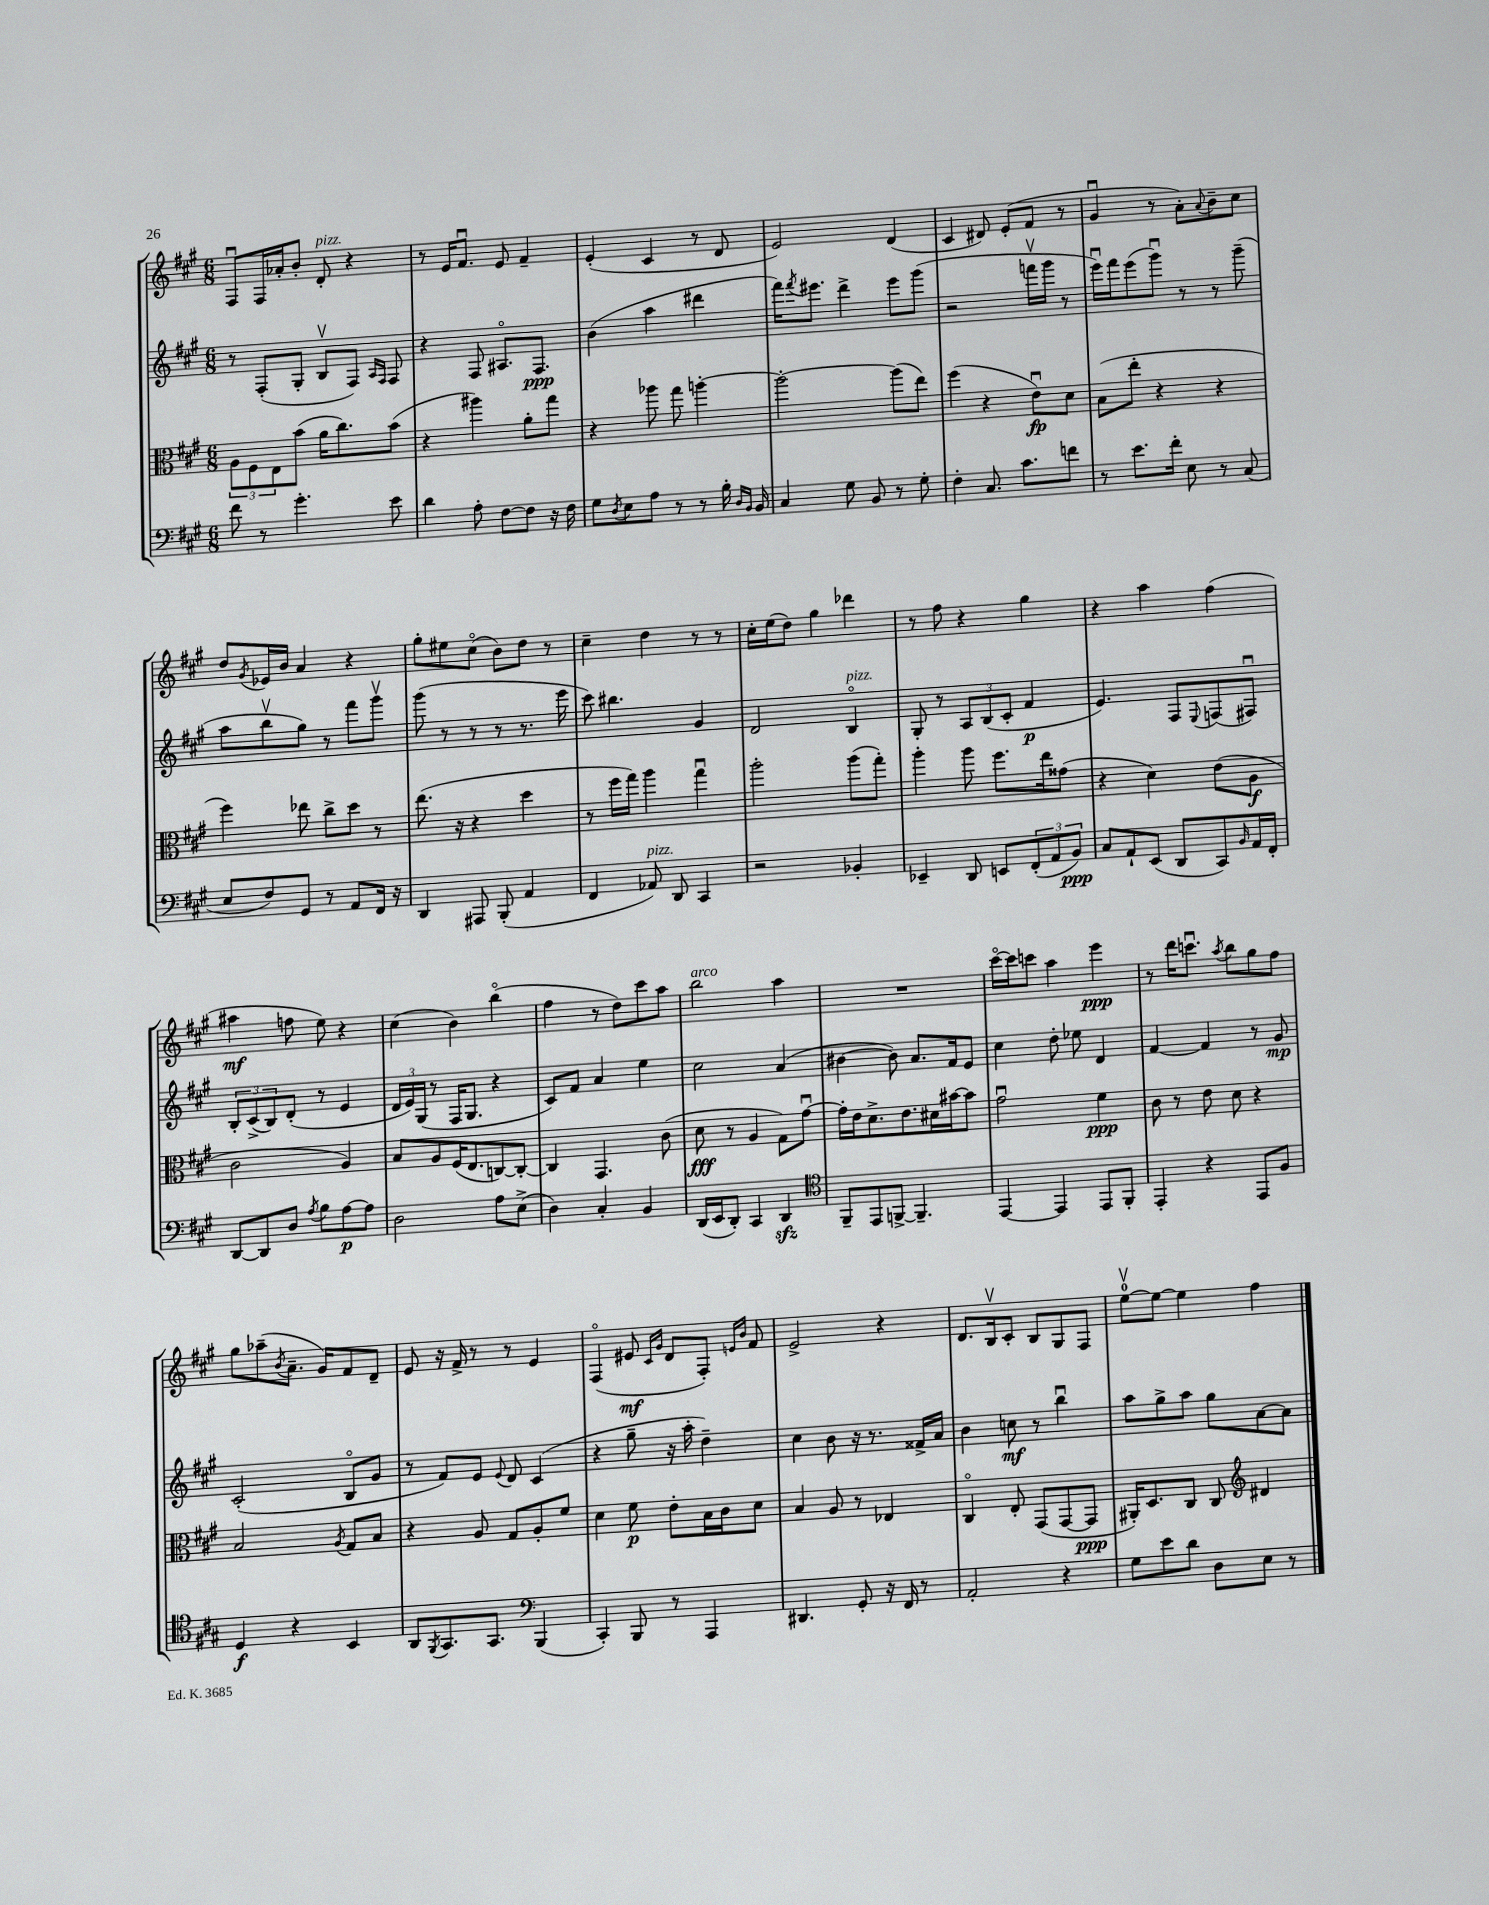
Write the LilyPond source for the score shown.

<<
\new StaffGroup <<
\new Staff = "s0" {
    \clef treble \key a \major \numericTimeSignature \time 6/8
    fis8\downbow fis16 aes'16-. b'8-. d'8-.^\markup { \italic "pizz." } r4 |
    r8 e'16 fis'8.\downbow e'8 fis'4-- |
    e'4-.( cis'4 r8 d'8 |
    e'2) d'4( |
    cis'4 dis'8) e'8-.( fis'8 r8 |
    gis'4\downbow r8 a'8-.) \appoggiatura { a'8 } b'8-- cis''8 |
    d''8 \acciaccatura { gis'8 } ees'16 b'16 a'4 r4 |
    gis''8-. eis''8 cis''8\flageolet( b'8) d''8 r8 |
    cis''4-- d''4 r8 r8 |
    cis''16-. e''16( d''8) gis''4 des'''4 |
    r8 fis''8 r4 gis''4 |
    r4 a''4 fis''4( |
    ais''4\mf f''8 e''8) r4 |
    cis''4( b'4) b''4\flageolet( |
    fis''4 r8 d''8) cis'''8 a''8 |
    b''2^\markup { \italic "arco" } a''4 |
    R2. |
    cis'''16~\flageolet cis'''16 c'''8 a''4 e'''4\ppp |
    r8 d'''16 c'''8.\downbow \acciaccatura { a''8 } b''8 gis''8 fis''8 |
    gis''8 aes''8--( \acciaccatura { b'8 } a'8.-- gis'16) fis'8 d'8-- |
    e'8 r16 fis'16-> r8 r8 e'4 |
    fis4\flageolet( eis'8\mf \grace { cis'16 gis'16 } d'8 fis8-.) \grace { e'16 b'16 } fis'8 |
    e'2-> r4 |
    d'8. b16\upbow cis'8-. b8 gis8 fis8 |
    e''8-0~\upbow e''8~ e''4 fis''4 \bar "|." |
}
\new Staff = "s1" {
    \clef treble \key a \major \numericTimeSignature \time 6/8
    r8 fis8-.( gis8-. b8\upbow fis8) \grace { a16 fis16 } fis8 |
    r4 fis8 ais8.\flageolet fis8.\ppp |
    b'4( a''4 dis'''4 |
    fis'''16) \acciaccatura { fis'''8 } eis'''8. d'''4-> eis'''8 gis'''8( |
    r2 f'''16\upbow gis'''16 r8 |
    e'''16\downbow) fis'''16 e'''8( gis'''8\downbow) r8 r8 gis'''8--( |
    a''8 b''8\upbow gis''8) r8 fis'''8 gis'''8\upbow |
    gis'''8( r8 r8 r8 r8. e'''16 |
    cis'''8) bis''4. gis'4 |
    d'2 b4\flageolet^\markup { \italic "pizz." } |
    gis8-. r8 \tuplet 3/2 { a8 b8( cis'8-. } fis'4\p |
    e'4.) fis8 \appoggiatura { e8 } f8( fis8\downbow) |
    \tuplet 3/2 { b8-. cis'8->( b8) } d'8-.( r8 e'4 |
    \tuplet 3/2 { d'16 e'16) gis16( } r8 fis16 gis8. r4 |
    cis'8) fis'8 a'4 e''4 |
    cis''2 a'4( |
    bis'4~ bis'8) a'8. fis'16 e'8 |
    cis''4 d''8-. ees''8 d'4 |
    fis'4~ fis'4 r8 gis'8\mp |
    cis'2-.( b8\flageolet gis'8 |
    r8 fis'8) e'8 \appoggiatura { e'8 } d'8 cis'4( |
    r4 gis''8-- r16 a''16-. d''4--) |
    cis''4 b'8 r16 r8. fisis'16-> a'16 |
    b'4 c''8\mf r8 b''4\downbow |
    a''8 gis''8-> a''8 gis''8 a'8~ a'8 \bar "|." |
}
\new Staff = "s2" {
    \clef alto \key a \major \numericTimeSignature \time 6/8
    \tuplet 3/2 { a8 fis8 e8 } b'8( a'16 cis''8.) b'8( |
    r4 ais''4) a'8-. gis''8 |
    r4 aes''8 gis''8 a''4~-. |
    a''2~-. a''8( e''8) |
    fis''4( r4 e'8\downbow\fp) d'8 |
    b8( e''8-. r4 r4 |
    fis''4) ees''8 cis''8-> d''8 r8 |
    e''8.( r16 r4 d''4 |
    r8 fis''16 gis''16) a''4 gis''4\downbow |
    a''2-. a''8( gis''8-.) |
    a''4-. a''8 fis''8. e''16 gisis'8( |
    r4 d'4) e'8( a8\f |
    cis'2 a4) |
    b8 a8 fis16( e8. c8~) c8~-. |
    c4 gis,4. cis'8( |
    d'8\fff r8 a4 gis8) gis'8~\downbow |
    gis'16-. e'16 d'8.-> e'8. dis'16 bis'16~ bis'8 |
    gis'2\downbow fis'4\ppp |
    cis'8 r8 e'8 d'8 r4 |
    b2 \acciaccatura { a8 } gis8 b8 |
    r4 a8 gis8 a8-. fis'8 |
    d'4 fis'8\p e'8-. b16 cis'16 d'8 |
    b4 a8 r8 ees4 |
    cis4\flageolet e8-. gis,8( gis,8~ gis,8\ppp |
    ais,16-.) d8. cis8 cis8 \clef treble dis'4 \bar "|." |
}
\new Staff = "s3" {
    \clef bass \key a \major \numericTimeSignature \time 6/8
    fis'8 r8 gis'4.-. e'8 |
    d'4 a8-. fis8~ fis8 r16 fis16 |
    gis8 \acciaccatura { d8 } e8 a8 r8 r8 b16-. \grace { d16 b,16 } b,16 |
    cis4 gis8 b,8 r8 gis8-. |
    fis4-. cis8. cis'8. f'8 |
    r8 e'8. fis'16-. e8 r8 cis8( |
    e8 fis8) gis,8 r8 a,8 fis,16 r16 |
    d,4 ais,,8 b,,8-.( a,4 |
    fis,4 aes,8^\markup { \italic "pizz." }) d,8 cis,4 |
    r2 bes,4-. |
    ees,4-- d,8 e,8 \tuplet 3/2 { fis,8-.( a,8 b,8\ppp) } |
    cis8 a,8-! e,8( d,8 cis,8) \grace { b,16 } a,16 fis,16-. |
    d,8~ d,8 d8 \acciaccatura { a8 } b8 a8~\p a8 |
    d2 a8 e8->( |
    d4) cis4-. b,4 |
    d,16( e,16 d,8-.) cis,4 d,4\sfz |
    \clef tenor fis,8-- e,8 f,8~-> f,4.-- |
    e,4~ e,4 e,8 fis,8-. |
    e,4-. r4 e,8 fis8 |
    d4\f r4 b,4 |
    a,8 \acciaccatura { fis,8 } gis,8. gis,8. \clef bass b,,4( |
    cis,4-.) b,,8 r8 a,,4 |
    dis,4. gis,8-. r16 fis,16 r8 |
    a,2-. r4 |
    gis8 e'8 d'8 d8 e8 r8 \bar "|." |
}
>>
>>
\layout { \context { \Score \remove "Bar_number_engraver" } }
